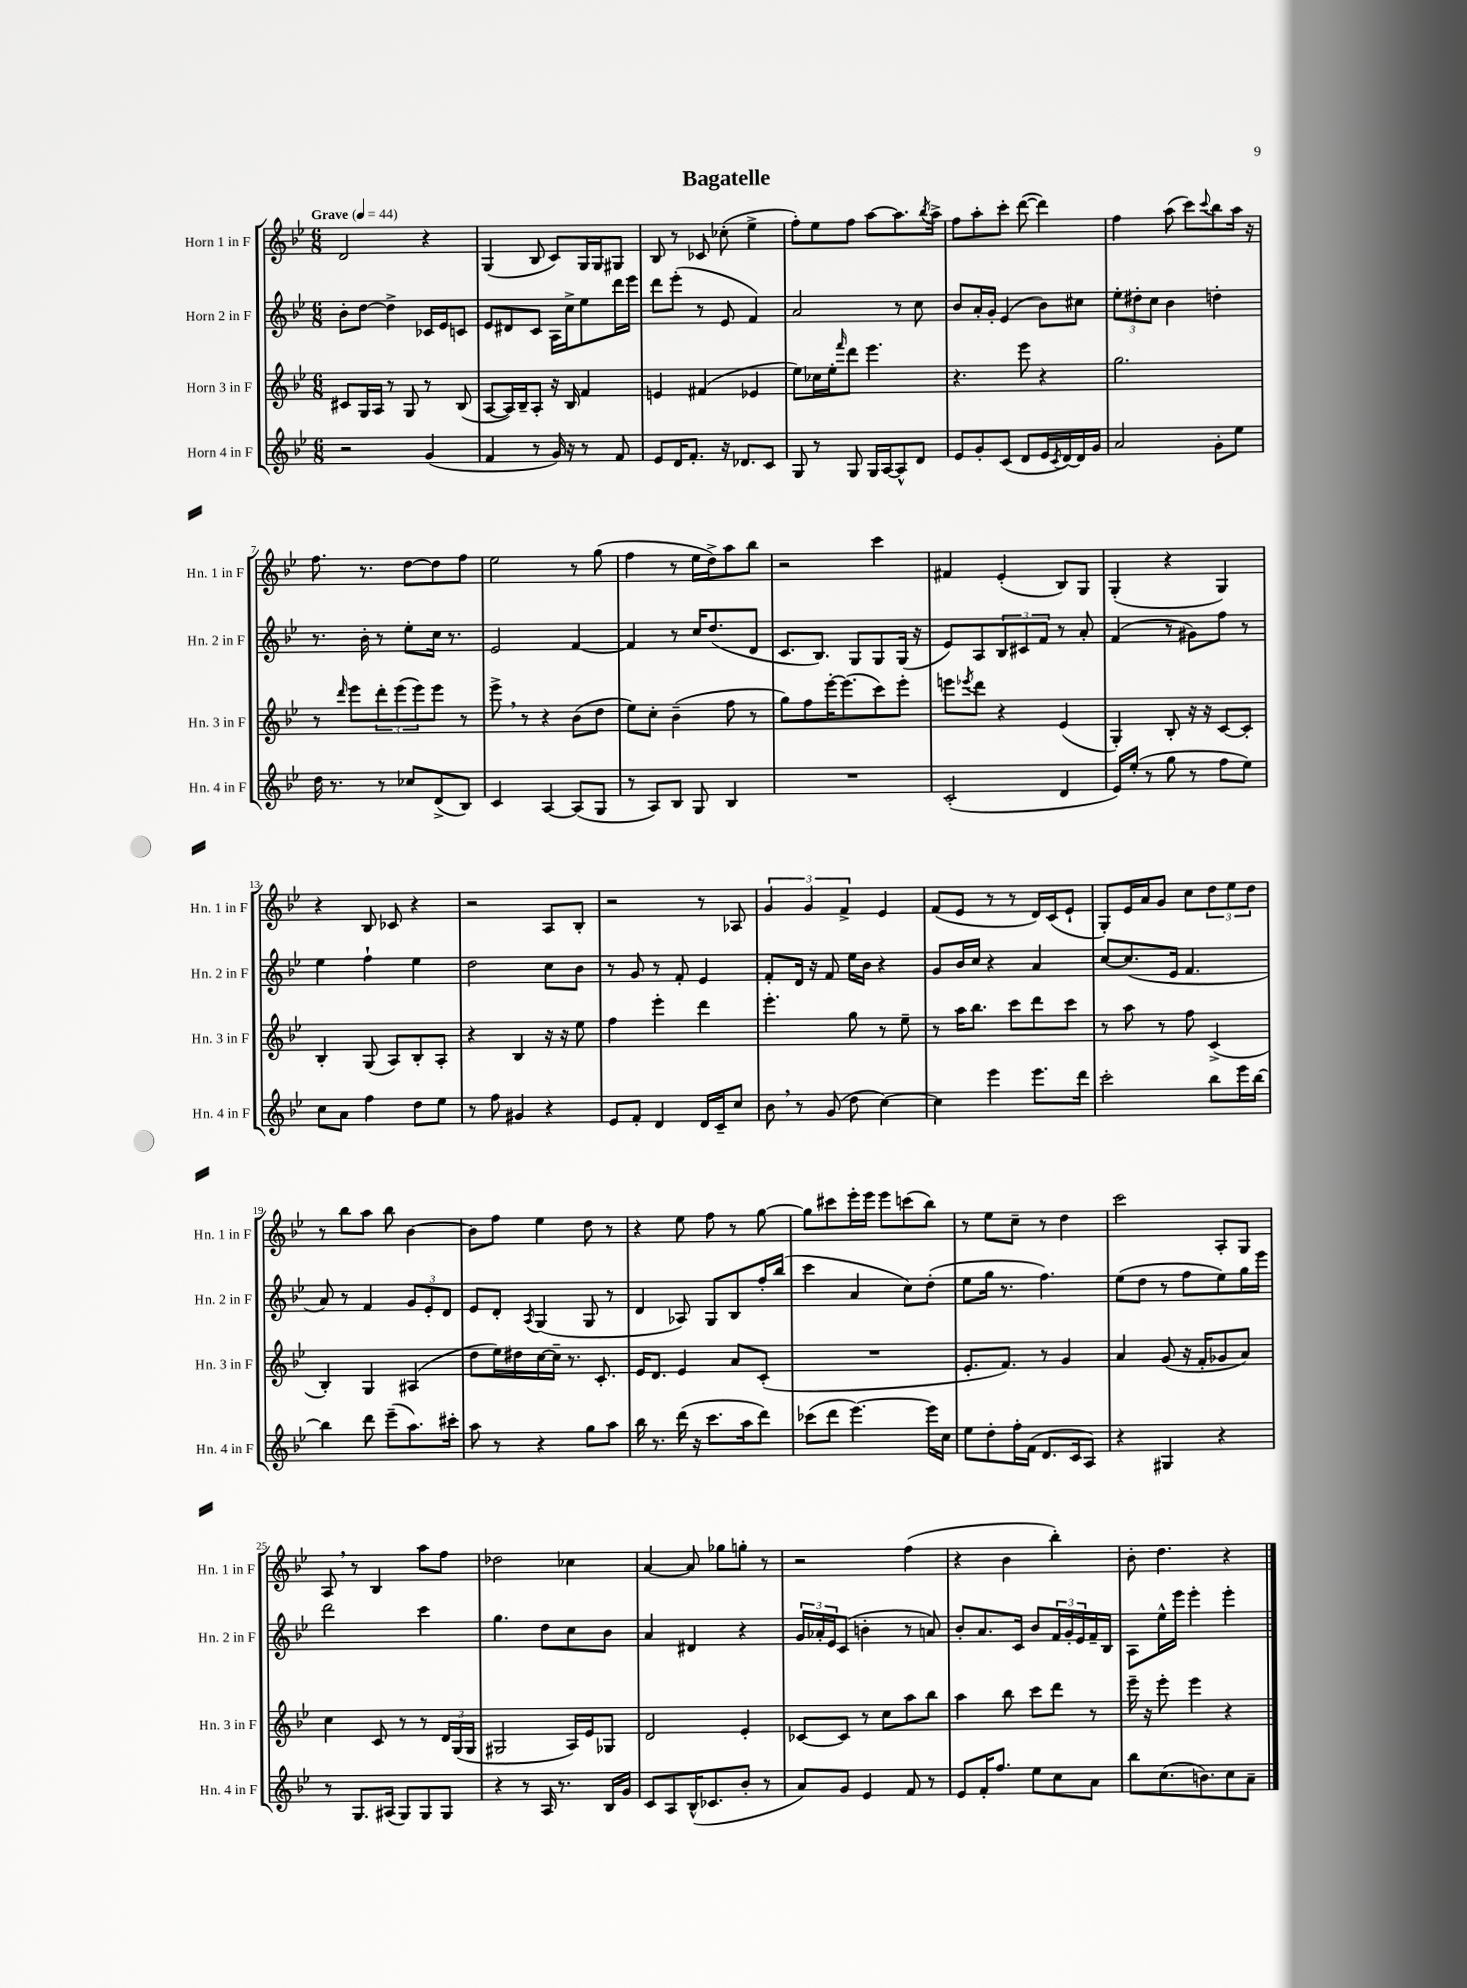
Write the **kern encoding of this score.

**kern	**kern	**kern	**kern
*staff4	*staff3	*staff2	*staff1
*clefG2	*clefG2	*clefG2	*clefG2
*k[b-e-]	*k[b-e-]	*k[b-e-]	*k[b-e-]
*M6/8	*M6/8	*M6/8	*M6/8
*MM44	*MM44	*MM44	*MM44
2r	8c#	8b-'	2d
.	16G	[8dd	.
.	16A	.	.
.	8r	4dd^]	.
.	8G	.	.
(4g	8r	16c-	4r
.	.	16e-	.
.	(8B-	8c	.
=	=	=	=
4f	[8A	8e-	(4G
.	16A])	8d#	.
.	16B-~	.	.
8r	8A'	8c	8B-
16g)	16r	16A	8c)
16r	16B-	16cc^	.
8r	4f	8ee-	16G
.	.	.	16G
8f	.	16ddd	8G#
.	.	16eee-	.
=	=	=	=
8e-	4e	8ddd	8B-
16d	.	(8eee-'	8r
8.f'	.	.	.
.	(4f#	8r	8c-
16r	.	8e-	(8cc-'
8.d-	.	.	.
.	4e-	4f)	4ee-^
8c	.	.	.
=	=	=	=
8G	8ee-)	2a	8ff')
8r	16cc-	.	8ee-
.	16ee-'	.	.
.	16qqfff	.	.
8G	8ddd	.	8ff
16G	4.eee-	.	[8aa
[16A	.	.	.
8A^^]	.	8r	8.aa]
8d	.	8cc	.
.	.	.	8qbb-
.	.	.	16aa^
=	=	=	=
8e-	4.r	8b-	8ff
8g'	.	16a'	8aa'
.	.	16g'	.
(8c	.	(4e-	8ccc'
8d	8eee-	.	([8ddd
16e-	4r	8b-)	4ddd])
8qc	.	.	.
[16d)	.	.	.
16d]	.	8cc#	.
16g	.	.	.
=	=	=	=
2a	2.gg	12ee-'	4ff
.	.	12dd#'	.
.	.	12cc	.
.	.	4b-	(8aa
.	.	.	8ccc)
.	.	.	8qqccc
8g'	.	4dd'	8bb-
8ee-	.	.	16aa
.	.	.	16r
=	=	=	=
16dd	8r	8.r	8.ff
8.r	.	.	.
.	16qqddd	.	.
.	8eee-	.	.
.	.	16b-'	8.r
8r	12ddd'	8r	.
.	(12eee-	.	.
8cc-	.	8ee-'	[8dd
.	12eee-)	.	.
(8d^	8eee-	16cc	8dd]
.	.	8.r	.
8B-)	8r	.	8ff
=	=	=	=
4c	8eee-^	2e-	2ee-
.	8r	.	.
[4A	4r	.	.
(8A]	(8b-	[4f	8r
8G	8dd	.	(8gg
=	=	=	=
8r	8ee-)	4f]	4ff
8A)	8cc'	.	.
8B-	(4b-~	8r	8r
8G	.	16cc	16ee-
.	.	(8.dd	16dd^)
4B-	8ff	.	8aa
.	8r	8d	8bb-
=	=	=	=
2.r	8gg)	8.c	2r
.	8ff	.	.
.	.	8.B-)	.
.	[16eee-'	.	.
.	(8.eee-]	.	.
.	.	8G	.
.	8ccc)	8G	4ccc
.	8eee-'	(16G	.
.	.	16r	.
=	=	=	=
(2c'	8eee	8e-)	4f#
.	8qeee-	.	.
.	8ddd	8A	.
.	4r	12B-	(4e-'
.	.	12c#	.
.	.	12f	.
4d	(4e-	8r	8B-)
.	.	8a'	8G
=	=	=	=
16e-)	4G')	(4f	(4G'
(16ee-'	.	.	.
8r	.	.	.
8gg	8B-'	8r	4r
8r	16r	8g#)	.
.	16r	.	.
8ff	[8c	8ff	4G)
8ee-)	8c']	8r	.
=	=	=	=
8cc	4B-'	4ee-	4r
8a	.	.	.
4ff	(8G	4ff`	8B-
.	8A)	.	8c-
8dd	8B-'	4ee-	4r
8ee-	8A'	.	.
=	=	=	=
8r	4r	2dd	2r
8ff	.	.	.
4g#	4B-	.	.
4r	16r	8cc	8A
.	16r	.	.
.	8ee-	8b-	8B-'
=	=	=	=
8e-	4ff	8r	2r
8f'	.	8g	.
4d	4eee-'	8r	.
.	.	8f'	.
16d	4ddd	4e-	8r
16c~	.	.	.
8cc	.	.	8A-
=	=	=	=
8b-	4.eee-'	8f'	6g
8r	.	16d	.
.	.	.	6g
.	.	16r	.
(8g	.	8f	.
.	.	.	6f^
8dd	8gg	16ee-	.
.	.	16b-	.
[4cc)	8r	4r	4e-
.	8ee-~	.	.
=	=	=	=
4cc]	8r	8g	(8f
.	16aa	16b-	8e-
.	8.bb-	16cc	.
4eee-	.	4r	8r
.	8ccc	.	8r
8.eee-	8ddd	4a	16d)
.	.	.	(16c
.	8ccc	.	8e-`
16ddd	.	.	.
=	=	=	=
2ccc'	8r	[8cc	8G')
.	8aa	(8.cc]	16e-
.	.	.	16a
.	8r	.	8g
.	.	16e-	.
.	8ff	4.f	8cc
8bb-	(4c^	.	12dd
.	.	.	12ee-
16eee-	.	.	.
.	.	.	12dd
[16bb-	.	.	.
=	=	=	=
4bb-]	4B-')	8a)	8r
.	.	8r	8bb-
8ddd	4G	4f	8aa
(8eee-~	.	.	8bb-
8.aa)	(4A#	12g	[4b-
.	.	12e-'	.
.	.	12d	.
16ccc#'	.	.	.
=	=	=	=
8aa	8dd	8e-	8b-]
8r	16ee-)	8d'	8ff
.	16dd#	.	.
.	.	8qA	.
4r	[16cc	(4G	4ee-
.	16cc~]	.	.
.	8.r	.	.
8gg	.	8G	8dd
.	8.c'	.	.
8aa	.	8r	8r
=	=	=	=
16bb-	16e-	4d	4r
8.r	8.d	.	.
(16ddd	4e-	8A-)	8ee-
16r	.	.	.
8.ccc	.	8G	8ff
.	8a	8B-	8r
16aa	.	.	.
8ddd)	(8c'	16ff'	[8gg
.	.	(16bb-	.
=	=	=	=
(8ccc-	2.r	4ccc	8gg]
8ddd	.	.	8ccc#
[4.eee-)	.	4a	16eee-'
.	.	.	16eee-
.	.	.	8eee-
.	.	8cc)	(8ccc
16eee-]	.	(8dd'	8bb-)
16cc	.	.	.
=	=	=	=
8ee-	8.e-'	8ee-	8r
8dd'	.	16gg	8ee-
.	8.f)	8.r	.
16ff'	.	.	8cc~
(16f	.	.	.
8.d	8r	4.ff)	8r
.	4g	.	4dd
16c	.	.	.
8A)	.	.	.
=	=	=	=
4r	4a	(8ee-	2ccc
.	.	8dd	.
4G#	(8g	8r	.
.	16r	8ff	.
.	16f'	.	.
4r	8g-	8ee-)	8A'
.	8a)	16gg	8G
.	.	16eee-	.
=	=	=	=
8r	4cc	2ddd	8A
8.G	.	.	8r
.	8c	.	4B-
(16A#	.	.	.
8G)	8r	.	.
8G	8r	4ccc	8aa
8G	24d	.	8ff
.	(24G	.	.
.	24G	.	.
=	=	=	=
4r	2G#	4.gg	2dd-
8r	.	.	.
16A	.	8dd	.
8.r	.	.	.
.	16A)	8cc	4cc-
.	16e-	.	.
16B-	8G-	8b-	.
16g	.	.	.
=	=	=	=
8c	2d	4a	[4a
8A	.	.	.
(16B-^^	.	4d#	8a]
8.c-	.	.	.
.	.	.	8gg-
8b-'	4e-'	4r	8gg'
8r	.	.	8r
=	=	=	=
8a)	[8c-	24g	2r
.	.	24a-'	.
.	.	24e-	.
8g	8c-]	(8c	.
4e-	8r	4b'	.
.	8cc	.	.
8f	8aa	8r	(4ff
8r	8bb-	8a)	.
=	=	=	=
8e-	4aa	8b-'	4r
16f'	.	8.a	.
8.ff	.	.	.
.	8bb-	.	4b-
.	.	16c	.
8ee-	8ccc	8b-	.
8cc	8ddd	24f	4bb-')
.	.	24g'	.
.	.	24e-	.
8a	8r	16f~	.
.	.	16B-	.
=	=	=	=
8bb-	16eee-~	8A	8b-'
.	16r	.	.
(8.cc	8eee-'	16ee-^^	4.dd
.	.	16eee-	.
.	4eee-	4eee-'	.
8.b)	.	.	.
8cc	4r	4eee-'	4r
8a~	.	.	.
==	==	==	==
*-	*-	*-	*-
